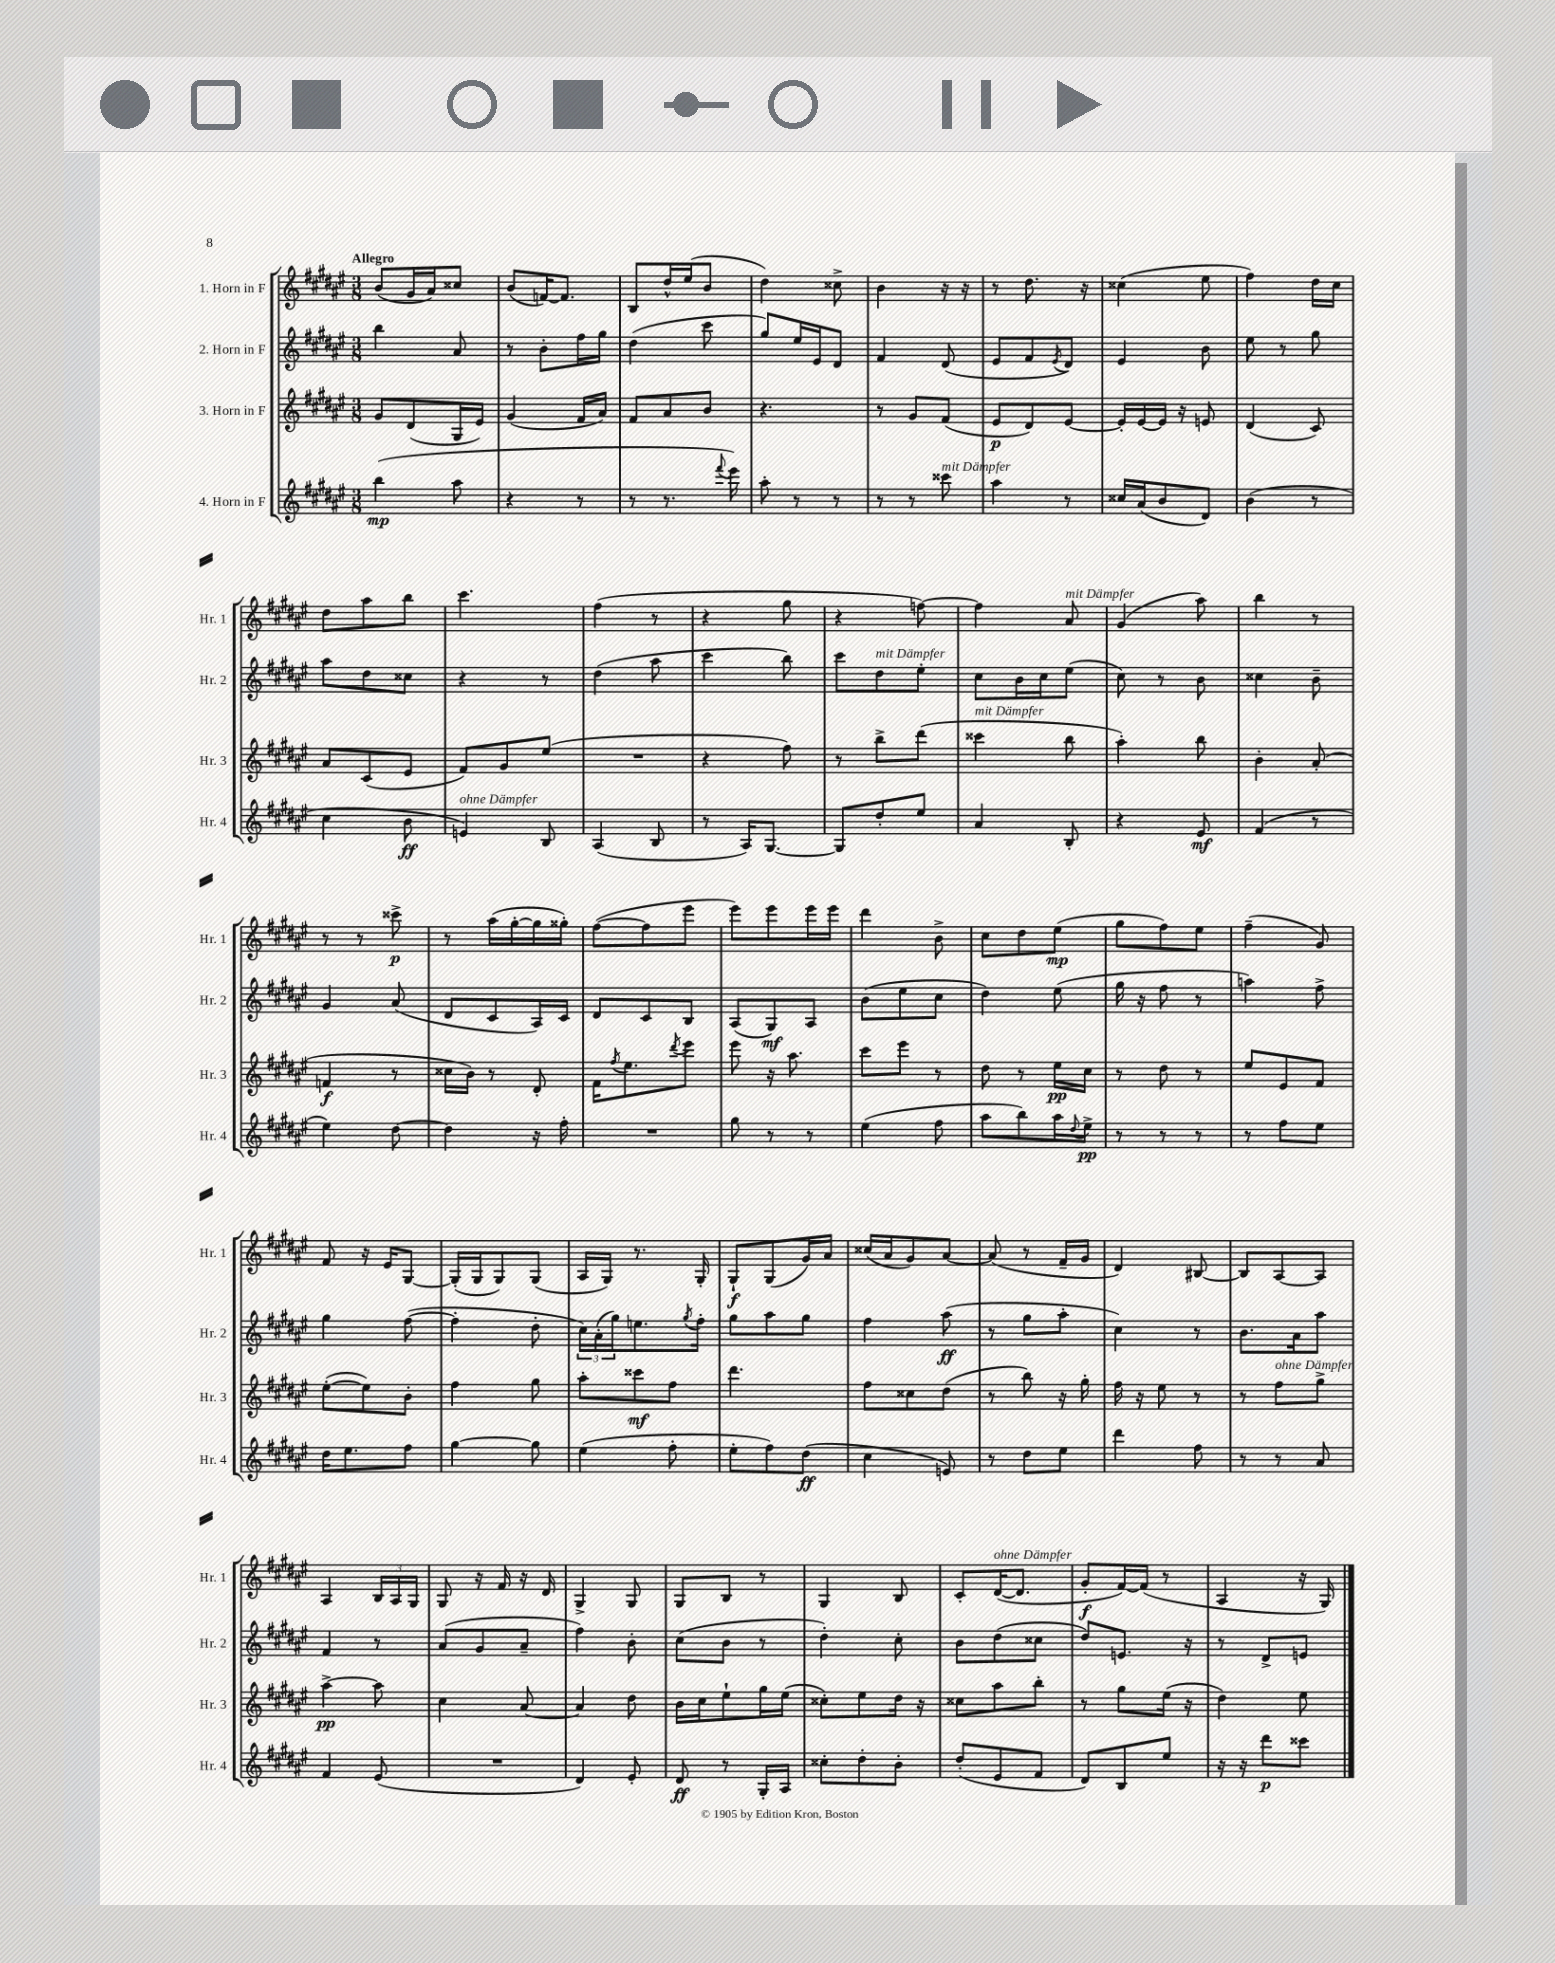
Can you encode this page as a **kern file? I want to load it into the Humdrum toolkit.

**kern	**kern	**kern	**kern
*staff4	*staff3	*staff2	*staff1
*clefG2	*clefG2	*clefG2	*clefG2
*k[f#c#g#d#a#e#]	*k[f#c#g#d#a#e#]	*k[f#c#g#d#a#e#]	*k[f#c#g#d#a#e#]
*M3/8	*M3/8	*M3/8	*M3/8
(4bb\	8g#/L	4bb\	(8b/L
.	(8d#/	.	16g#/L
.	.	.	16a#/J)
8aa#\	16G#/L	8a#/	8cc##/J
.	16e#/JJ)	.	.
=	=	=	=
4r	(4g#/	8r	(8b/L
.	.	8b'\L	[16f/K)
.	.	.	8.f/]J
8r	16f#/LL	16ff#\L	.
.	16a#/JJ)	16gg#\JJ	.
=	=	=	=
8r	8f#/L	(4dd#\	8B/L
8.r	8a#/	.	16dd#^^/L
.	.	.	(16ee#/J
.	8b/J	8ccc#\	8b/J
8qqfff#/	.	.	.
16eee#\)	.	.	.
=	=	=	=
8aa#'\	4.r	8gg#/L)	4dd#\)
8r	.	16ee#/L	.
.	.	16e#/J	.
8r	.	8d#/J	8cc##^\
=	=	=	=
8r	8r	4f#/	4b\
8r	8g#/L	.	.
8ccc##\	(8f#/J	(8d#/	16r
.	.	.	16r
=	=	=	=
4aa#\	8e#/L	8e#/L	8r
.	8d#/)	8f#/	8.dd#\
.	.	8qe#/	.
8r	[8e#/J	8d#/J)	.
.	.	.	16r
=	=	=	=
16cc##/LL	16e#'/]LL	4e#/	(4cc##\
(16a#/J	[16e#/	.	.
8b/	16e#/]JJ	.	.
.	16r	.	.
8d#/J)	8e/	8b\	8ee#\
=	=	=	=
(4b\	(4d#/	8ee#\	4ff#\)
.	.	8r	.
8r	8c#/)	8gg#\	16dd#\LL
.	.	.	16cc#\JJ
=	=	=	=
4cc#\	8a#/L	8aa#\L	8dd#\L
.	(8c#/	8dd#\	8aa#\
8b\	8e#/J	8cc##\J	8bb\J
=	=	=	=
4e/)	8f#/L)	4r	4.ccc#\
.	8g#/	.	.
8B/	(8ee#/J	8r	.
=	=	=	=
(4A#/	4.r	(4dd#\	(4ff#\
8B/	.	8aa#\	8r
=	=	=	=
8r	4r	4ccc#\	4r
16A#/LK)	.	.	.
[8.G#/J	.	.	.
.	8ff#\)	8bb\)	8gg#\
=	=	=	=
8G#/]L	8r	8ccc#\L	4r
8dd#'/	8bb^\L	8dd#\	.
8ee#/J	(8ddd#\J	8ee#'\J	[8ff\)
=	=	=	=
4a#/	4ccc##\	8cc#\L	4ff\]
.	.	16b\L	.
.	.	16cc#\J	.
8B'/	8bb\	(8ee#\J	8a#/
=	=	=	=
4r	4aa#'\)	8cc#\)	(4g#/
.	.	8r	.
8e#/	8bb\	8b\	8aa#\)
=	=	=	=
(4f#/	4b'\	4cc##\	4bb\
8r	(8a#'/	8b~\	8r
=	=	=	=
4ee#\)	4f/	4g#/	8r
.	.	.	8r
[8dd#\	8r	(8a#/	8ccc##^\
=	=	=	=
4dd#\]	16cc##\LL	8d#/L	8r
.	16b\JJ)	.	.
.	8r	8c#/	(16aa#\LL
.	.	.	[16gg#'\
16r	8d#'/	16A#/L)	16gg#\]
16ff#'\	.	16c#/JJ	16gg##'\JJ)
=	=	=	=
4.r	16f#\LK	8d#/L	([8ff#\L
.	8qff#/	.	.
.	8.ee#\	.	.
.	.	8c#/	8ff#\]
.	8qddd#/	.	.
.	8eee#\J	8B/J	8eee#\J
=	=	=	=
8gg#\	8eee#\	(8A#/L	8eee#\L)
8r	16r	8G#/)	8eee#\
.	8.aa#\	.	.
8r	.	8A#/J	16eee#\L
.	.	.	16eee#\JJ
=	=	=	=
(4ee#\	8ccc#\L	(8b\L	4ddd#\
.	8eee#\J	8ee#\	.
8ff#\	8r	8cc#\J	8b^\
=	=	=	=
8aa#\L	8dd#\	4dd#\)	8cc#\L
8bb\)	8r	.	8dd#\
16aa#\L	16ee#\LL	(8ee#\	(8ee#\J
8qqdd#/	.	.	.
16ee#^\JJ	16cc#\JJ	.	.
=	=	=	=
8r	8r	16gg#\	8gg#\L
.	.	16r	.
8r	8dd#\	8ff#\	8ff#\)
8r	8r	8r	8ee#\J
=	=	=	=
8r	8ee#/L	4aa\)	(4ff#~\
8ff#\L	8e#/	.	.
8ee#\J	8f#/J	8ff#^\	8g#/)
=	=	=	=
16dd#\LK	([8ee#'\L	4gg#\	8f#/
8.ee#\	.	.	.
.	8ee#\])	.	16r
.	.	.	16e#/LK
8ff#\J	8b'\J	([8ff#\	[8G#/J
=	=	=	=
[4gg#\	4ff#\	4ff#'\]	(16G#'/]LL
.	.	.	16G#/J
.	.	.	8G#/)
8gg#\]	8gg#\	8dd#'\	(8G#/J
=	=	=	=
(4ee#\	8aa#'\L	24cc#\LL)	16A#/LL
.	.	(24a#'\	.
.	.	.	16G#/JJ)
.	.	24gg#\J)	.
.	8ccc##\	8.ee\	8.r
8ff#'\	8ff#\J	.	.
.	.	8qgg#/	.
.	.	16ff#'\Jk	16G#'/
=	=	=	=
8ee#'\L	4.ddd#\	8gg#\L	8G#`/L
8ff#\)	.	8aa#\	(8G#/
(8dd#\J	.	8gg#\J	16g#/L)
.	.	.	16a#/JJ
=	=	=	=
4cc#\	8ff#\L	4ff#\	(16cc##/LL
.	.	.	16a#/J
.	8cc##\	.	8g#/)
8e/)	(8dd#\J	(8aa#\	[8a#/J
=	=	=	=
8r	8r	8r	(8a#/]
8dd#\L	8bb\)	8gg#\L	8r
8ee#\J	16r	8aa#'\J	16f#~/LL
.	16gg#'\	.	16g#/JJ
=	=	=	=
4ddd#\	16ff#\	4cc#\)	4d#/)
.	16r	.	.
.	8ee#\	.	.
8ff#\	8r	8r	[8B#/
=	=	=	=
8r	8r	8.b\L	8B#/]L
8r	8ff#\L	.	[8A#/
.	.	16a#\k	.
8a#/	8gg#^\J	8aa#\J	8A#/]J
=	=	=	=
4f#/	[4aa#^\	4f#/	4A#/
(8e#/	8aa#\]	8r	24B/LL
.	.	.	24A#/
.	.	.	24G#/JJ
=	=	=	=
4.r	4cc#\	(8a#/L	8G#/
.	.	8g#/	16r
.	.	.	16f#/
.	[8a#/	8a#~/J	16r
.	.	.	16d#/
=	=	=	=
4d#/)	4a#/]	4ff#\)	4G#^/
8e#'/	8dd#\	8b'\	8G#/
=	=	=	=
8d#/	16b\LL	(8cc#\L	8G#/L
.	16cc#\J	.	.
8r	8ee#`\	8b\J	8B/J
16G#'/LL	16gg#\L	8r	8r
16A#/JJ	(16ee#\JJ	.	.
=	=	=	=
8cc##'\L	8cc##'\L)	4dd#'\)	4G#/
8dd#'\	8ee#\	.	.
8b'\J	16dd#\Jk	8cc#'\	8B/
.	16r	.	.
=	=	=	=
(8dd#'/L	8cc##\L	8b\L	8c#'/L
8e#/	8aa#\	(8dd#\	([16d#/K
.	.	.	8.d#/]J
8f#/J	8bb'\J	8cc##\J	.
=	=	=	=
8d#/L)	8r	8dd#/L)	8g#'/L
8B/	8gg#\L	8.e/J	[16f#/L)
.	.	.	(16f#/]JJ
8ee#/J	(16ee#\Jk	.	8r
.	16r	16r	.
=	=	=	=
16r	4dd#\)	8r	4A#/
16r	.	.	.
8ddd#\L	.	8d#^/L	.
8ccc##\J	8ee#\	8e/J	16r
.	.	.	16G#/)
==	==	==	==
*-	*-	*-	*-
